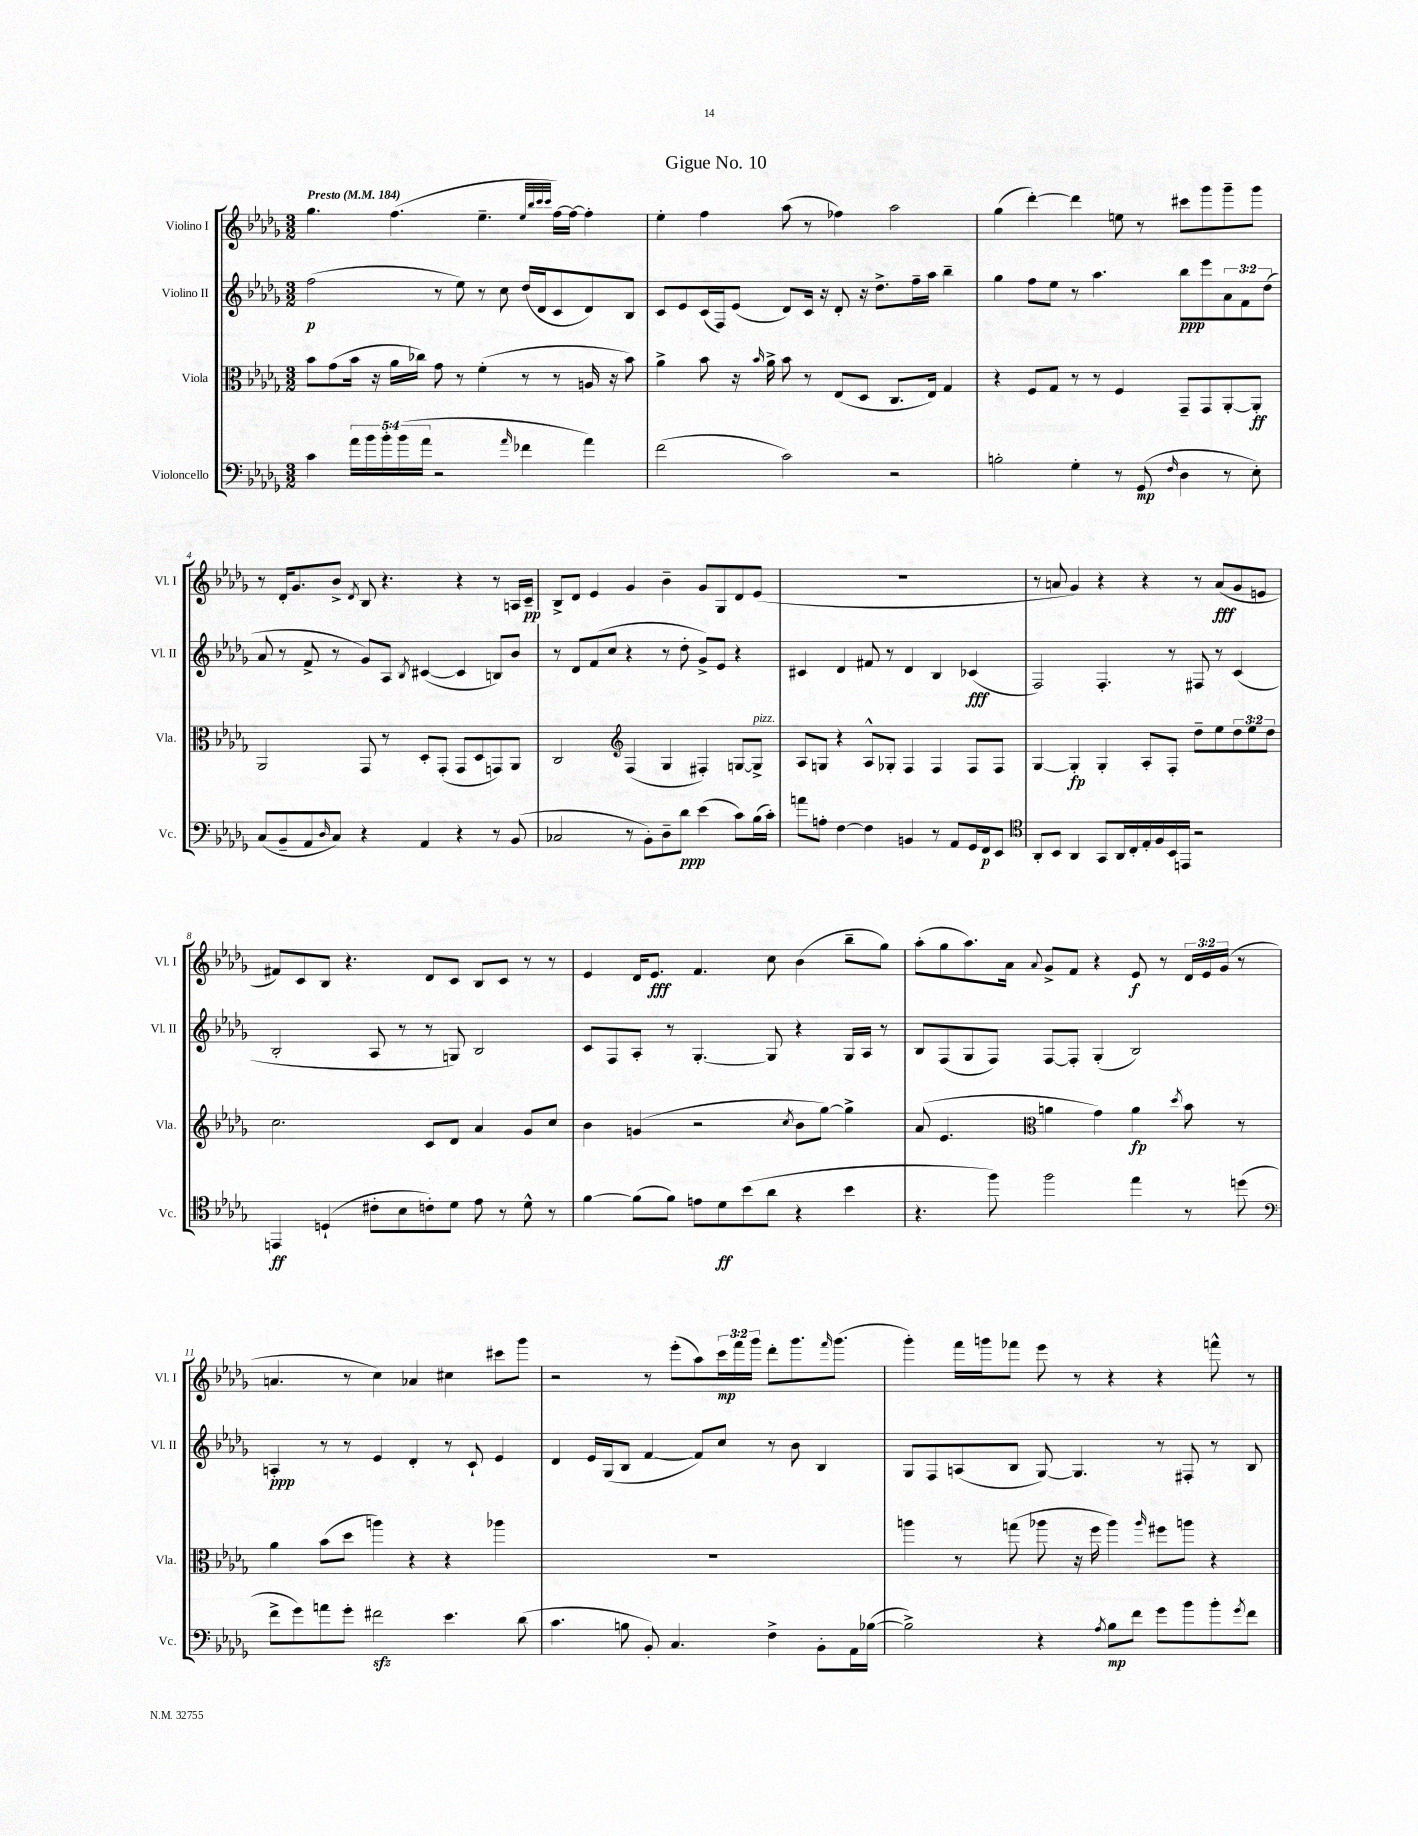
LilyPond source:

\header { title = "Gigue No. 10" }
<<
\new StaffGroup <<
\new Staff = "s0" \with { instrumentName = "Violino I" shortInstrumentName = "Vl. I" } {
    \clef treble \key des \major \numericTimeSignature \time 3/2 \override Staff.TupletNumber.text = #tuplet-number::calc-fraction-text \tempo "Presto" 4 = 184
    ges''4. f''4.( ees''4.-- \grace { ees''32 bes''32 c'''32 c'''32 } f''16~) f''16~ f''4-. |
    ees''4-. f''4 aes''8( r8 fes''4) aes''2 |
    ges''4( des'''4~-.) des'''4 e''8 r8 cis'''8 ges'''8 ges'''8-- ges'''8 |
    r8 des'16-. ges'8. bes'8-> \acciaccatura { des'8 } bes8 r4. r4 r8 a16 c'16--\pp |
    bes8-> des'8 ees'4 ges'4 bes'4-- ges'8 ges8 des'8 ees'8( |
    R1. |
    r8 a'8 ges'4) r4 r4 r8 a'8\fff( ges'8 e'8 |
    fis'8) c'8 bes8 r4. des'8 c'8 bes8 c'8 r8 r8 |
    ees'4 des'16 ees'8.\fff f'4. c''8 bes'4( bes''8-- ges''8) |
    aes''8-.( ges''8 aes''8.) aes'16 \appoggiatura { aes'8 } ges'8-> f'8 r4 ees'8\f r8 \tuplet 3/2 { des'16 ees'16 ges'16( } r8 |
    a'4. r8 c''4) aes'4 cis''4 cis'''8 ges'''8 |
    r2 r8 ees'''8-.( aes''8) \tuplet 3/2 { c'''16\mp f'''16 ges'''16 } des'''8-. ges'''8. \grace { f'''16 } ges'''8.( |
    ges'''4-.) f'''16 g'''16 fes'''8 ees'''8 r8 r4 r4 f'''8-^ r8 \bar "|." |
}
\new Staff = "s1" \with { instrumentName = "Violino II" shortInstrumentName = "Vl. II" } {
    \clef treble \key des \major \numericTimeSignature \time 3/2 \override Staff.TupletNumber.text = #tuplet-number::calc-fraction-text
    f''2\p( r8 ees''8) r8 c''8 des''16( des'16 c'8 des'8) bes8 |
    c'8 ees'8 c'16( f16) ees'8( des'8) c'16 r16 des'8-. r16 des''8.-> f''16-- aes''16 bes''4-- |
    ges''4 f''8 ees''8 r8 aes''4. bes''8\ppp ees'''8 \tuplet 3/2 { aes'8 f'8 des''8( } |
    aes'8 r8 f'8-> r8 ges'8) aes8 \acciaccatura { bes8 } cis'4~( cis'4 b8) bes'8 |
    r8 des'8 f'8( c''8 r4 r8 des''8-. ges'8->) ees'8 r4 |
    cis'4 des'4 fis'8 r8 des'4 bes4 ces'4\fff( |
    f2) f4.-. r8 fis8 r8 c'4( |
    bes2-. aes8 r8 r8 g8) bes2 |
    c'8 f8 aes8-. r8 ges4.~-. ges8 r4 ges16 aes16 r8 |
    bes8 f8( ges8 f8) f8~ f8-. ges4-.( bes2) |
    a4-.\ppp r8 r8 ees'4 des'4-. r8 c'8-! ees'4 |
    des'4 ees'16 ges16( bes8 f'4~ f'8) c''8 r8 bes'8 bes4 |
    ges8 f8 a8( bes8 ges8~) ges4. r8 fis8-. r8 bes8 \bar "|." |
}
\new Staff = "s2" \with { instrumentName = "Viola" shortInstrumentName = "Vla." } {
    \clef alto \key des \major \numericTimeSignature \time 3/2 \override Staff.TupletNumber.text = #tuplet-number::calc-fraction-text
    bes'8 ges'8( bes'16 r16 aes'16 ces''16) ges'8 r8 f'4-.( r8 r8 a16 r16 bes'8) |
    aes'4-> bes'8 r16 \grace { bes'16 } aes'16-> bes'8 r8 ees8( des8 c8. ees16) ges4 |
    r4 f8 ges8 r8 r8 f4 ges,8-- ges,8 aes,8~-. aes,8-.\ff |
    aes,2 ges,8 r8 des8-. ges,8-.( ges,8 des8 g,8) aes,8 |
    c2 \clef treble f4( ges4 fis4-.) g8~ g8->^\markup { \italic "pizz." } |
    aes8 g8 r4 aes8-^ ges8-. f4 f4 f8 f8 |
    ges4~ ges4-.\fp ges4-. aes8-. f8-. des''8-- ees''8 \tuplet 3/2 { des''8 ees''8 des''8 } |
    c''2. c'8 des'8 aes'4 ges'8 c''8 |
    bes'4 g'4( r2 \acciaccatura { c''8 } bes'8 ges''8~) ges''4-> |
    aes'8( ees'4. \clef alto a'4 ges'4) a'4\fp \acciaccatura { des''8 } bes'8 r8 |
    aes'4 bes'8( des''8 a''4) r4 r4 aes''4 |
    R1. |
    a''4 r8 g''8( aes''8 r16 f''16 aes''4) \grace { aes''16 } fis''8 a''8 r4 \bar "|." |
}
\new Staff = "s3" \with { instrumentName = "Violoncello" shortInstrumentName = "Vc." } {
    \clef bass \key des \major \numericTimeSignature \time 3/2 \override Staff.TupletNumber.text = #tuplet-number::calc-fraction-text
    c'4 \tuplet 5/4 { aes'16 bes'16 bes'16-. bes'16( aes'16 } r2 \grace { aes'16 } fes'4 aes'4) |
    f'2( c'2) r2 |
    b2-. ges4-. r8 ges,8\mp( \grace { f16 } des4 r8 ees8-.) |
    c8( bes,8-- aes,8 \grace { des16 } c8) r4 aes,4 r4 r8 bes,8( |
    ces2 r8 bes,8-.) des8-- des'8\ppp ees'4( c'8) bes16( c'16-.) |
    a'8 a8-. f4~ f4 b,4 r8 aes,8 ges,16 f,16\p ees,8 |
    \clef tenor aes,8-. bes,8 aes,4 ges,8 aes,16 c16-. ees16-. f16 bes,16 e,16 r2 |
    e,4\ff d4-!( cis'8-. bes8 c'8-.) des'8 ees'8 r8 des'8-^ r8 |
    f'4~ f'8( f'8) e'8 des'8\ff bes'8( aes'8 r4 bes'4 |
    r4. f''8) f''2 ees''4 r8 d''8( |
    \clef bass f'8-> ges'8) a'8 ges'8-. fis'2\sfz ees'4. des'8( |
    c'4. b8 bes,8-.) c4. f4-> bes,8-. aes,16 bes16~( |
    bes2->) r4 \acciaccatura { aes8 } bes8\mp f'8 ges'8 bes'8 bes'8-. \acciaccatura { ges'8 } f'8 \bar "|." |
}
>>
>>
